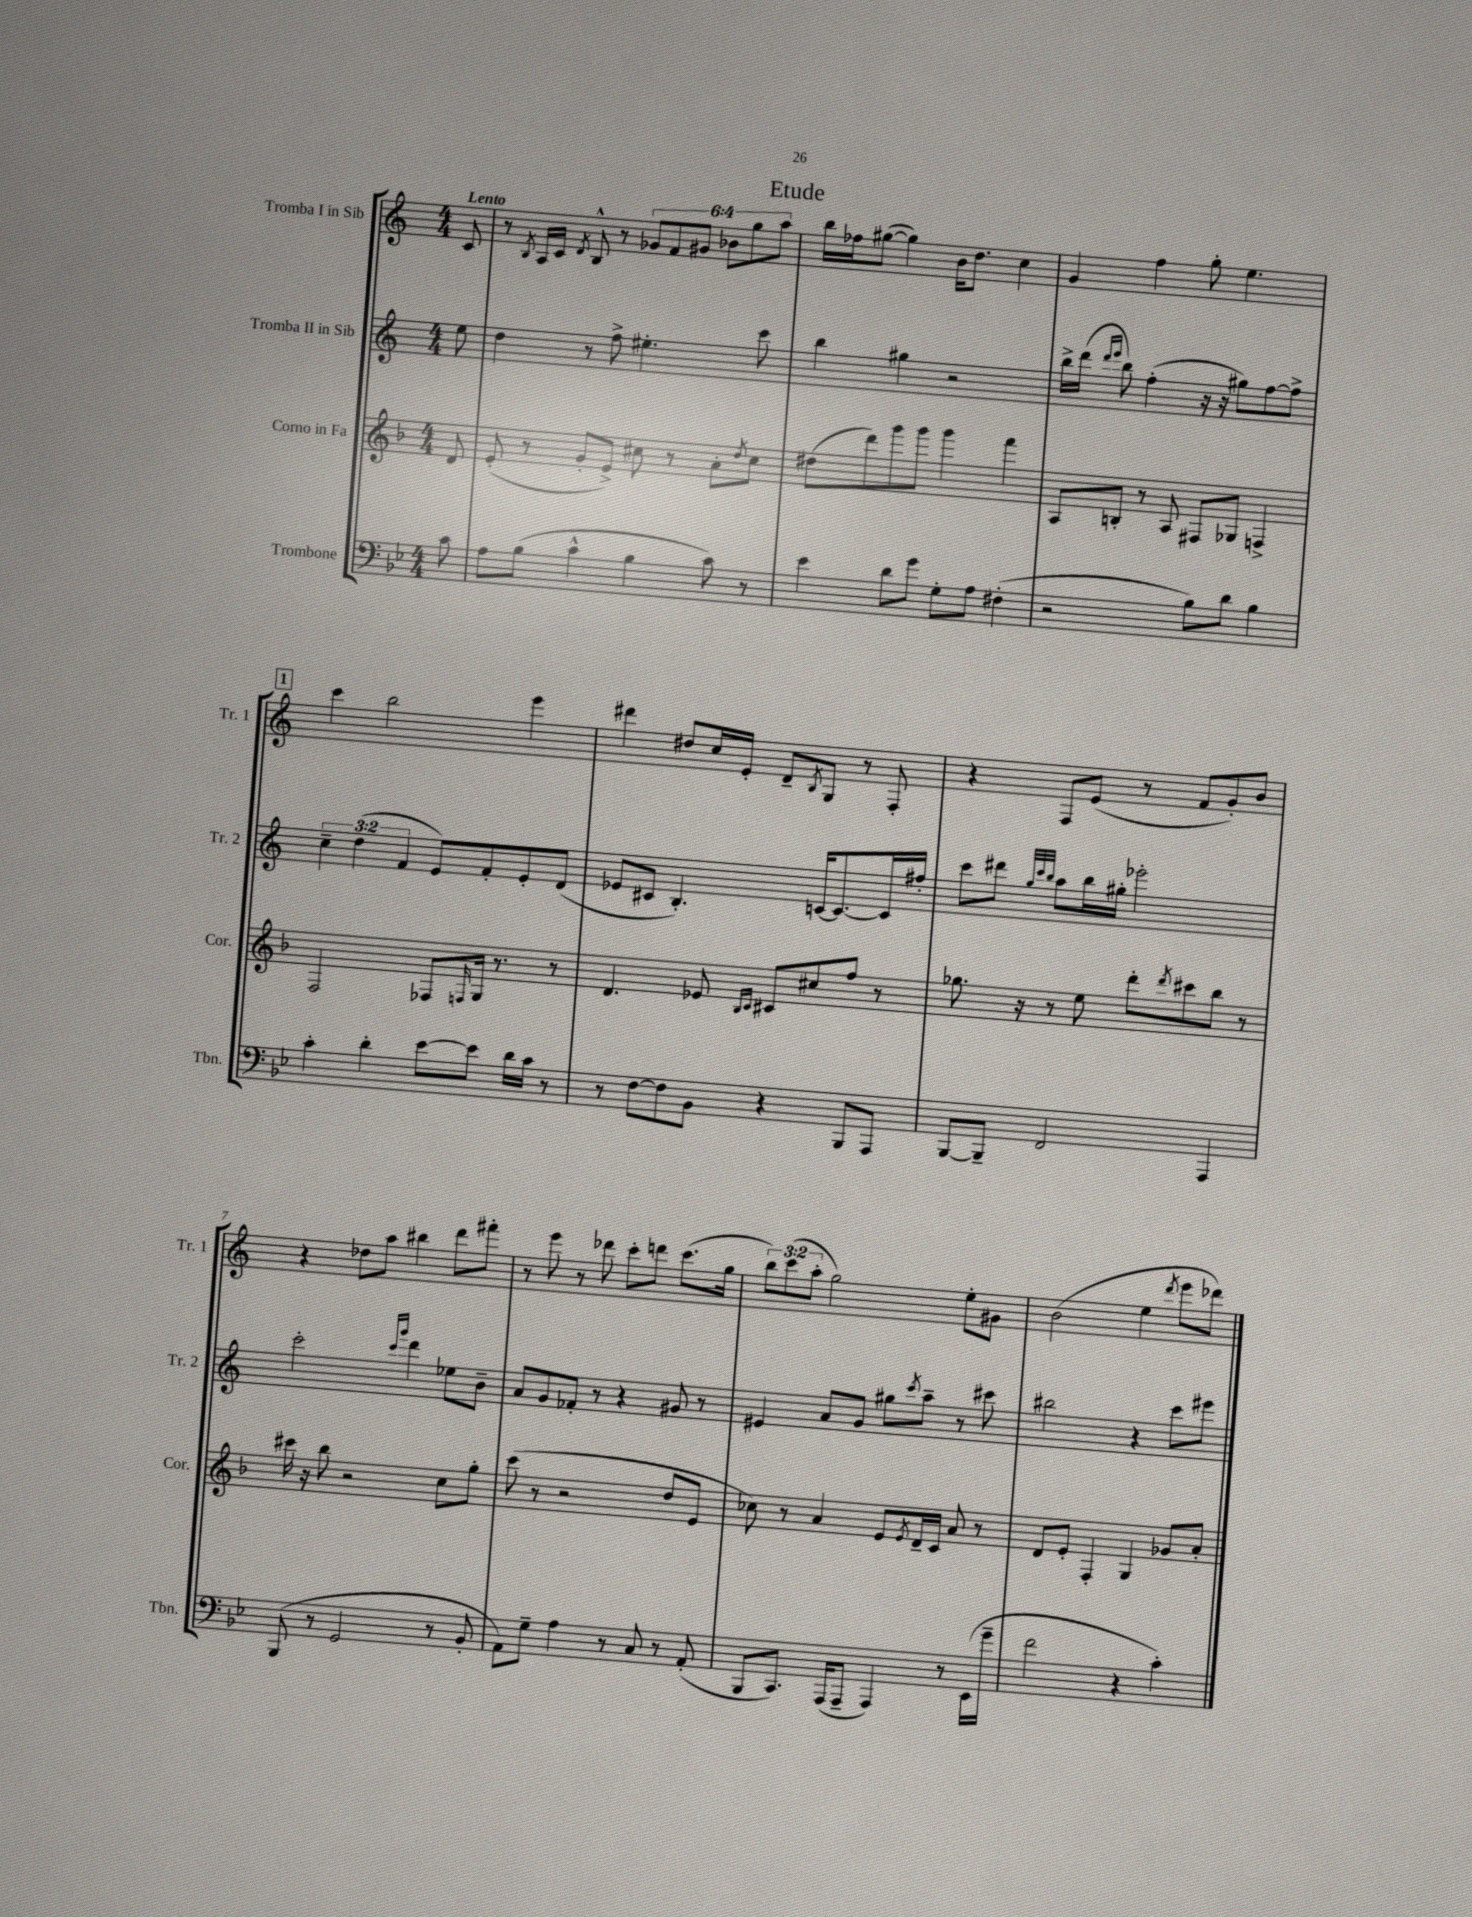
\header { title = "Etude" }
<<
\new StaffGroup <<
\new Staff = "s0" \with { instrumentName = "Tromba I in Sib" shortInstrumentName = "Tr. 1" } {
    \clef treble \key c \major \numericTimeSignature \time 4/4 \override Staff.TupletNumber.text = #tuplet-number::calc-fraction-text \partial 8 \tempo "Lento"
    c'8 |
    r8 \acciaccatura { b8 } a16 c'16 \acciaccatura { d'8 } b8-^ r8 \tuplet 6/4 { ges'8 f'8 gis'8 bes'8 g''8 a''8 } |
    b''16 fes''16 gis''8~( gis''4) b'16 d''8. c''4 |
    g'4 f''4 g''8-. e''4. |
    \mark \markup { \box "1" } c'''4 b''2 e'''4 |
    dis'''4 dis''8 c''16 e'16-. d'8-- \acciaccatura { b8 } g8 r8 f8-. |
    r4 f8 e'8( r8 f'8 g'8-.) b'8 |
    r4 des''8 a''8 bis''4 d'''8 fis'''8-. |
    r8 e'''8 r8 des'''8 c'''8-. d'''8 c'''8.( g''16 |
    \tuplet 3/2 { b''8) c'''8( a''8-. } g''2) e''8-. gis'8 |
    b'2( e''4 \acciaccatura { d'''8 } e'''8 des'''8) \bar "|." |
}
\new Staff = "s1" \with { instrumentName = "Tromba II in Sib" shortInstrumentName = "Tr. 2" } {
    \clef treble \key c \major \numericTimeSignature \time 4/4 \override Staff.TupletNumber.text = #tuplet-number::calc-fraction-text \partial 8
    e''8 |
    d''4 r8 f''8-> eis''4.-. c'''8 |
    b''4 gis''4 r2 |
    b''16-> d'''16( \grace { d'''16 e'''16 } b''8) f''4-.( r16 r16 gis''8) f''8~ f''8-> |
    \mark \markup { \box "1" } \tuplet 3/2 { c''4-- d''4( f'4 } e'8) f'8-. e'8-. d'8( |
    ees'8 cis'8 b4.-.) c'16~ c'8.~ c'16 fis''16-. |
    c'''8 dis'''8 \grace { g''32 c'''32 b''32 } a''8 b''16 gis''16-. ees'''2-. |
    c'''2-. \grace { c'''16 g'''16 } d'''4 ees''8 b'8-- |
    a'8 g'8 fes'8-. r8 r4 gis'8 r8 |
    eis'4 a'8 g'8 gis''8 \acciaccatura { c'''8 } a''8-- r8 cis'''8 |
    bis''2 r4 c'''8 eis'''8 \bar "|." |
}
\new Staff = "s2" \with { instrumentName = "Corno in Fa" shortInstrumentName = "Cor." } {
    \clef treble \key f \major \numericTimeSignature \time 4/4 \partial 8
    d'8 |
    e'8-.( r8 g'8-. e'8->) cis''8 r8 a'8-. \acciaccatura { d''8 } cis''8 |
    dis''8( d'''8) g'''8 g'''8 g'''4 f'''4 |
    a8 b8-. r8 a8 fis8 ges8 f4-> |
    \mark \markup { \box "1" } f2 fes8 \grace { f16 } g16 r8. r8 |
    d'4. ees'8 \grace { bes16 c'16 } cis'8 cis''8 f''8 r8 |
    ges''8. r16 r8 e''8 d'''8-. \acciaccatura { d'''8 } cis'''8 bes''8 r8 |
    cis'''16 r16 bes''8 r2 c''8 g''8-. |
    c'''8( r8 r2 d''8 e'8 |
    ces''8) r8 a'4 e'8 \acciaccatura { e'8 } d'16-- c'16 a'8 r8 |
    d'8 e'8-. f4-. g4 ges'8 a'8-. \bar "|." |
}
\new Staff = "s3" \with { instrumentName = "Trombone" shortInstrumentName = "Tbn." } {
    \clef bass \key bes \major \numericTimeSignature \time 4/4 \partial 8
    c'8 |
    a8 bes8( c'4-^ bes4 c'8) r8 |
    ees'4 d'8 g'8 g8-. a8 fis4-.( |
    r2 bes8) d'8 bes4 |
    \mark \markup { \box "1" } c'4-. d'4-. ees'8~ ees'8 d'16 c'16 r8 |
    r8 f8~ f8 bes,8 r4 bes,,8 a,,8 |
    bes,,8~ bes,,8-- f,2 a,,4 |
    bes,,8( r8 g,2 r8 bes,8-. |
    a,8) g8-- a4 r8 c8 r8 a,8-.( |
    bes,,8 c,8.) a,,16( a,,8-- a,,4) r8 ees,16( g'16-- |
    f'2 r4 c'4-.) \bar "|." |
}
>>
>>
